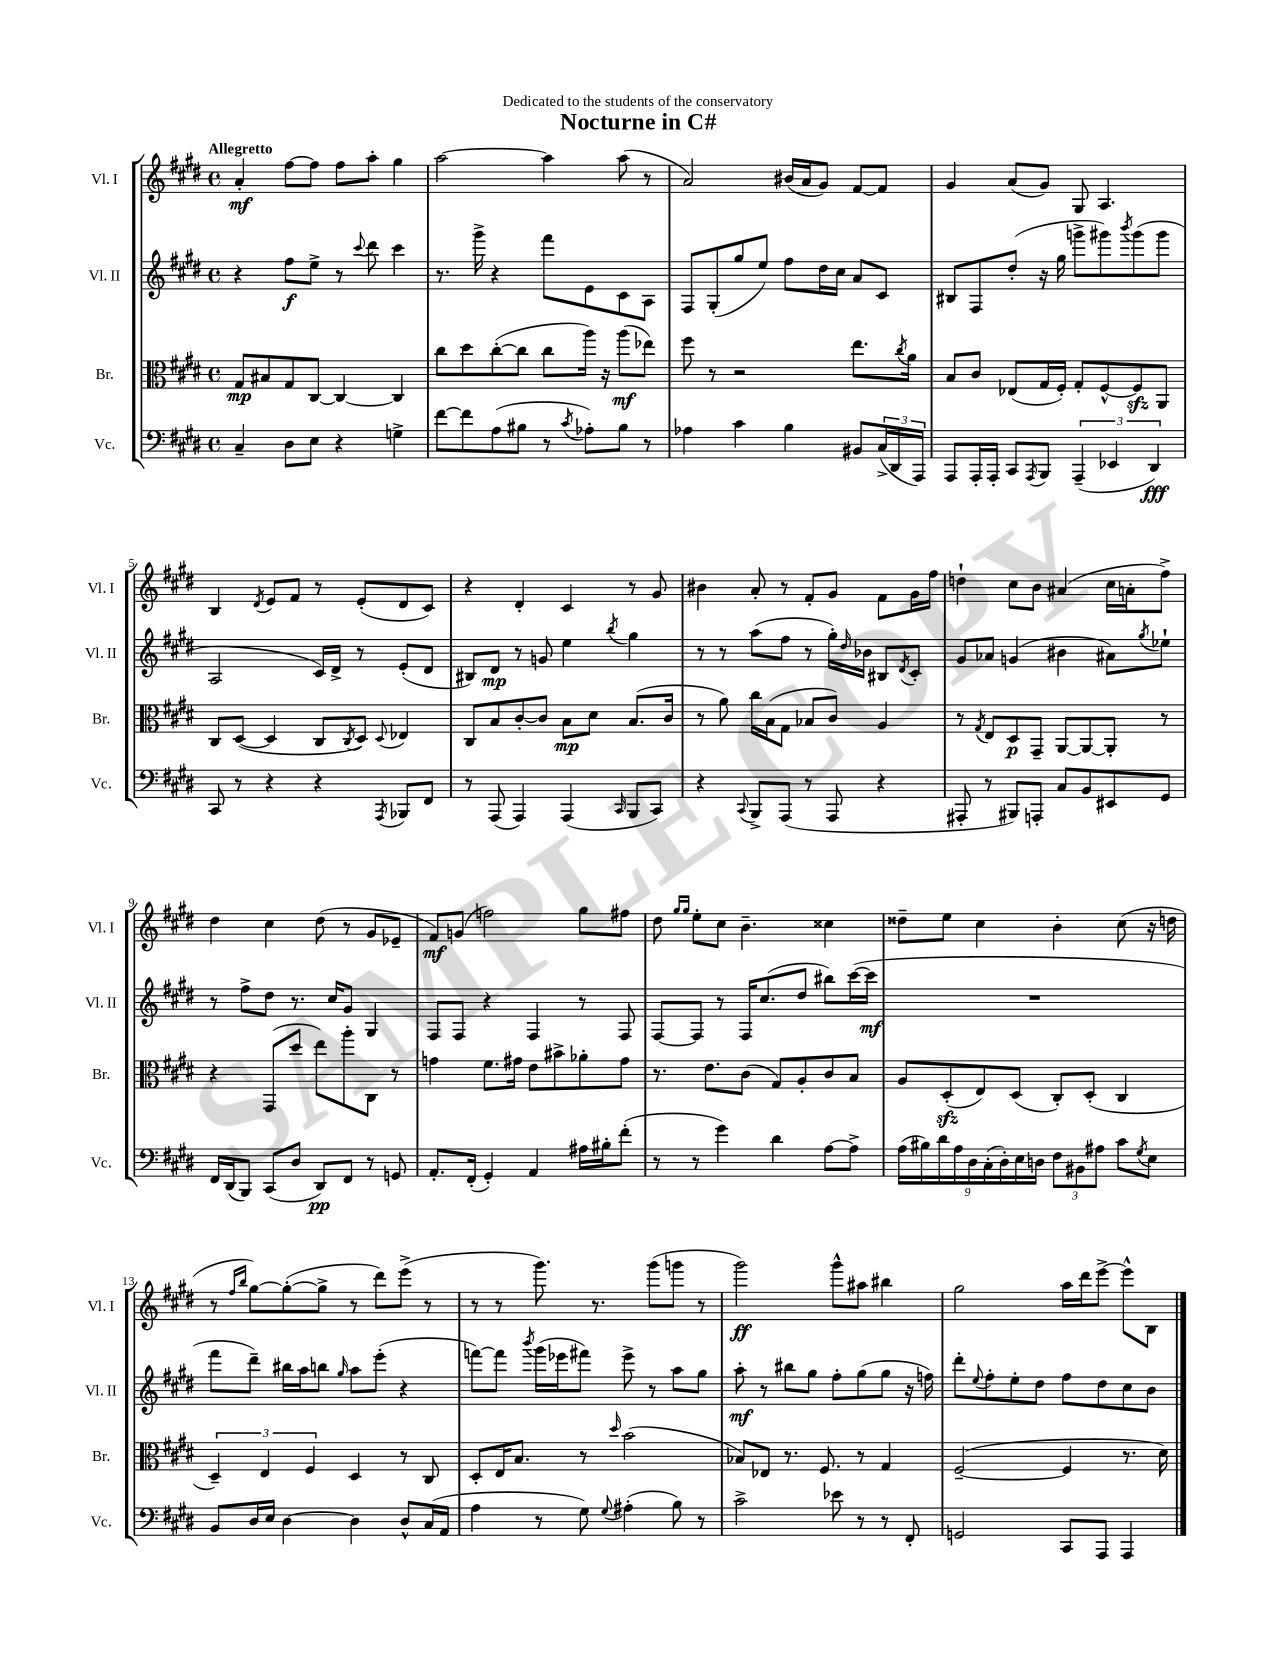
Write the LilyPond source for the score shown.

\header { title = "Nocturne in C#" dedication = "Dedicated to the students of the conservatory" }
<<
\new StaffGroup <<
\new Staff = "s0" \with { instrumentName = "Vl. I" shortInstrumentName = "Vl. I" } {
    \clef treble \key e \major \defaultTimeSignature \time 4/4 \tempo "Allegretto"
    a'4-.\mf fis''8~ fis''8 fis''8 a''8-. gis''4 |
    a''2~ a''4 a''8( r8 |
    a'2) bis'16( a'16 gis'8) fis'8~ fis'8 |
    gis'4 a'8( gis'8) gis8 a4. |
    b4 \acciaccatura { dis'8 } e'8 fis'8 r8 e'8-.( dis'8 cis'8) |
    r4 dis'4-. cis'4 r8 gis'8 |
    bis'4 a'8-. r8 fis'8-. gis'8 fis'8 gis'16 fis''16 |
    d''4-! cis''8 b'8 ais'4( cis''16 a'16-. fis''8->) |
    dis''4 cis''4 dis''8( r8 gis'8 ees'8-- |
    fis'8\mf) g'8( f''2) gis''8 fis''8 |
    dis''8 \grace { gis''16 gis''16 } e''8-. cis''8 b'4.-- cisis''4 |
    disis''8-- e''8 cis''4 b'4-. cis''8( r16 d''16 |
    r8 \grace { fis''16 b''16 } gis''8~) gis''8~-.( gis''8-> r8 dis'''8) e'''8->( r8 |
    r8 r8 gis'''8.) r8. gis'''8( g'''8 r8 |
    gis'''2\ff) gis'''8-^ ais''8 bis''4 |
    gis''2 a''16 dis'''16 e'''8~-> e'''8-^ b8 \bar "|." |
}
\new Staff = "s1" \with { instrumentName = "Vl. II" shortInstrumentName = "Vl. II" } {
    \clef treble \key e \major \defaultTimeSignature \time 4/4
    r4 fis''8\f e''8-> r8 \appoggiatura { cis'''8 } dis'''8 cis'''4 |
    r8. gis'''16-> r4 fis'''8 e'8 cis'8 a8 |
    fis8 gis8-.( gis''8 e''8) fis''8 dis''16 cis''16 a'8 cis'8 |
    bis8 fis8 dis''8-.( r16 gis''16 g'''8-> gis'''8) \acciaccatura { b'''8 } gis'''8( gis'''8 |
    a2 cis'16) dis'16-> r8 e'8-.( dis'8 |
    bis8) dis'8\mp r8 g'8 e''4 \acciaccatura { b''8 } gis''4 |
    r8 r8 a''8( fis''8 r8 gis''16-.) \grace { dis''16 } bes'16 bis8 \acciaccatura { dis'8 } cis'8-. |
    gis'8 aes'8 g'4( bis'4 ais'8) \acciaccatura { gis''8 } ees''8-! |
    r8 fis''8-> dis''8 r8. cis''16 gis'8 gis4 |
    fis8 fis8 r4 fis4 r8 fis8 |
    fis8~ fis8 r8 fis16 cis''8.( dis''8 bis''8) cis'''16~( cis'''16\mf |
    R1 |
    fis'''8 dis'''8--) bis''16 a''16 b''8 \grace { gis''16 } a''8 e'''8-.( r4 |
    f'''8~) f'''8 \acciaccatura { b'''8 } gis'''16( ees'''16 fis'''8) ees'''8-> r8 a''8 gis''8 |
    a''8-.\mf r8 bis''8 gis''8 fis''8-. gis''8( gis''8 r16 f''16) |
    dis'''8-. \appoggiatura { e''8 } fis''8-. e''8-. dis''8 fis''8 dis''8 cis''8 b'8 \bar "|." |
}
\new Staff = "s2" \with { instrumentName = "Br." shortInstrumentName = "Br." } {
    \clef alto \key e \major \defaultTimeSignature \time 4/4
    gis8\mp bis8 gis8 cis8~ cis4~ cis4 |
    cis''8 dis''8 cis''8~-.( cis''8 cis''8 a''16) r16 a''8\mf( ees''8) |
    fis''8 r8 r2 e''8. \acciaccatura { cis''8 } a'16 |
    b8 cis'8 ees8( gis16 fis16-.) gis8-. fis8~-^ fis8\sfz a,8 |
    cis8 dis8~( dis4 cis8 \acciaccatura { cis8 } dis8) \appoggiatura { dis8 } ees4 |
    cis8 b8 cis'8~-. cis'8 b8\mp dis'8 b8.( cis'16 |
    r8 a'8) cis''16 b16( gis8 bes8 cis'8) a4 |
    r8 \acciaccatura { gis8 } e8 dis8\p gis,8-- a,8~ a,8~ a,8-. r8 |
    r4 gis,8( dis''8 e''8) a''8-. cis8 r8 |
    g'4 fis'8. gis'16 e'8 bis'8-> aes'8-. gis'8 |
    r8. e'8. cis'8( gis8) a8-. cis'8 b8 |
    a8 dis8-.\sfz( e8) dis8( cis8-.) dis8-.( cis4 |
    \tuplet 3/2 { dis4--) e4 fis4 } dis4 r8 cis8 |
    dis8-. e16 b8. r8 \grace { dis''16 } b'2( |
    bes8) ees8 r8. fis8. r8 gis4 |
    fis2~--( fis4 r8. dis'16) \bar "|." |
}
\new Staff = "s3" \with { instrumentName = "Vc." shortInstrumentName = "Vc." } {
    \clef bass \key e \major \defaultTimeSignature \time 4/4
    cis4-- dis8 e8 r4 g4-> |
    fis'8~ fis'8 a8( bis8 r8 \acciaccatura { cis'8 } aes8-.) bis8 r8 |
    aes4 cis'4 b4 bis,8 \tuplet 3/2 { cis16->( dis,16 a,,16) } |
    a,,8 a,,16-. a,,16-. cis,8 \acciaccatura { a,,8 } b,,8 \tuplet 3/2 { a,,4--( ees,4 dis,4\fff) } |
    cis,8 r8 r4 r4 \acciaccatura { a,,8 } bes,,8 fis,8 |
    r8 a,,8( a,,4) a,,4( \grace { cis,16 } b,,8 cis,8) |
    r4 \appoggiatura { cis,8 } b,,8-> a,,8( r8 a,,8 r4 |
    ais,,8-. r8 bis,,8) a,,8-. cis8 b,8 eis,8 gis,8 |
    fis,16 dis,16( b,,8) cis,8( dis8 dis,8\pp) fis,8 r8 g,8 |
    a,8.-. fis,16-.( gis,4-.) a,4 ais16 bis16-. fis'8-.( |
    r8 r8 gis'4) dis'4 a8~ a8-> |
    \tuplet 9/8 { a16( bis16) dis'16 a16 dis16 cis16-.( dis16-.) e16 d16 } \tuplet 3/2 { fis8 bis,8 ais8 } cis'8 \acciaccatura { gis8 } e8 |
    b,8 dis16 e16 dis4~ dis4 dis8-^ cis16( a,16 |
    a4 r8 gis8) \appoggiatura { gis8 } ais4-.( b8) r8 |
    cis'2-> ees'8 r8 r8 fis,8-. |
    g,2 cis,8 a,,8 a,,4 \bar "|." |
}
>>
>>
